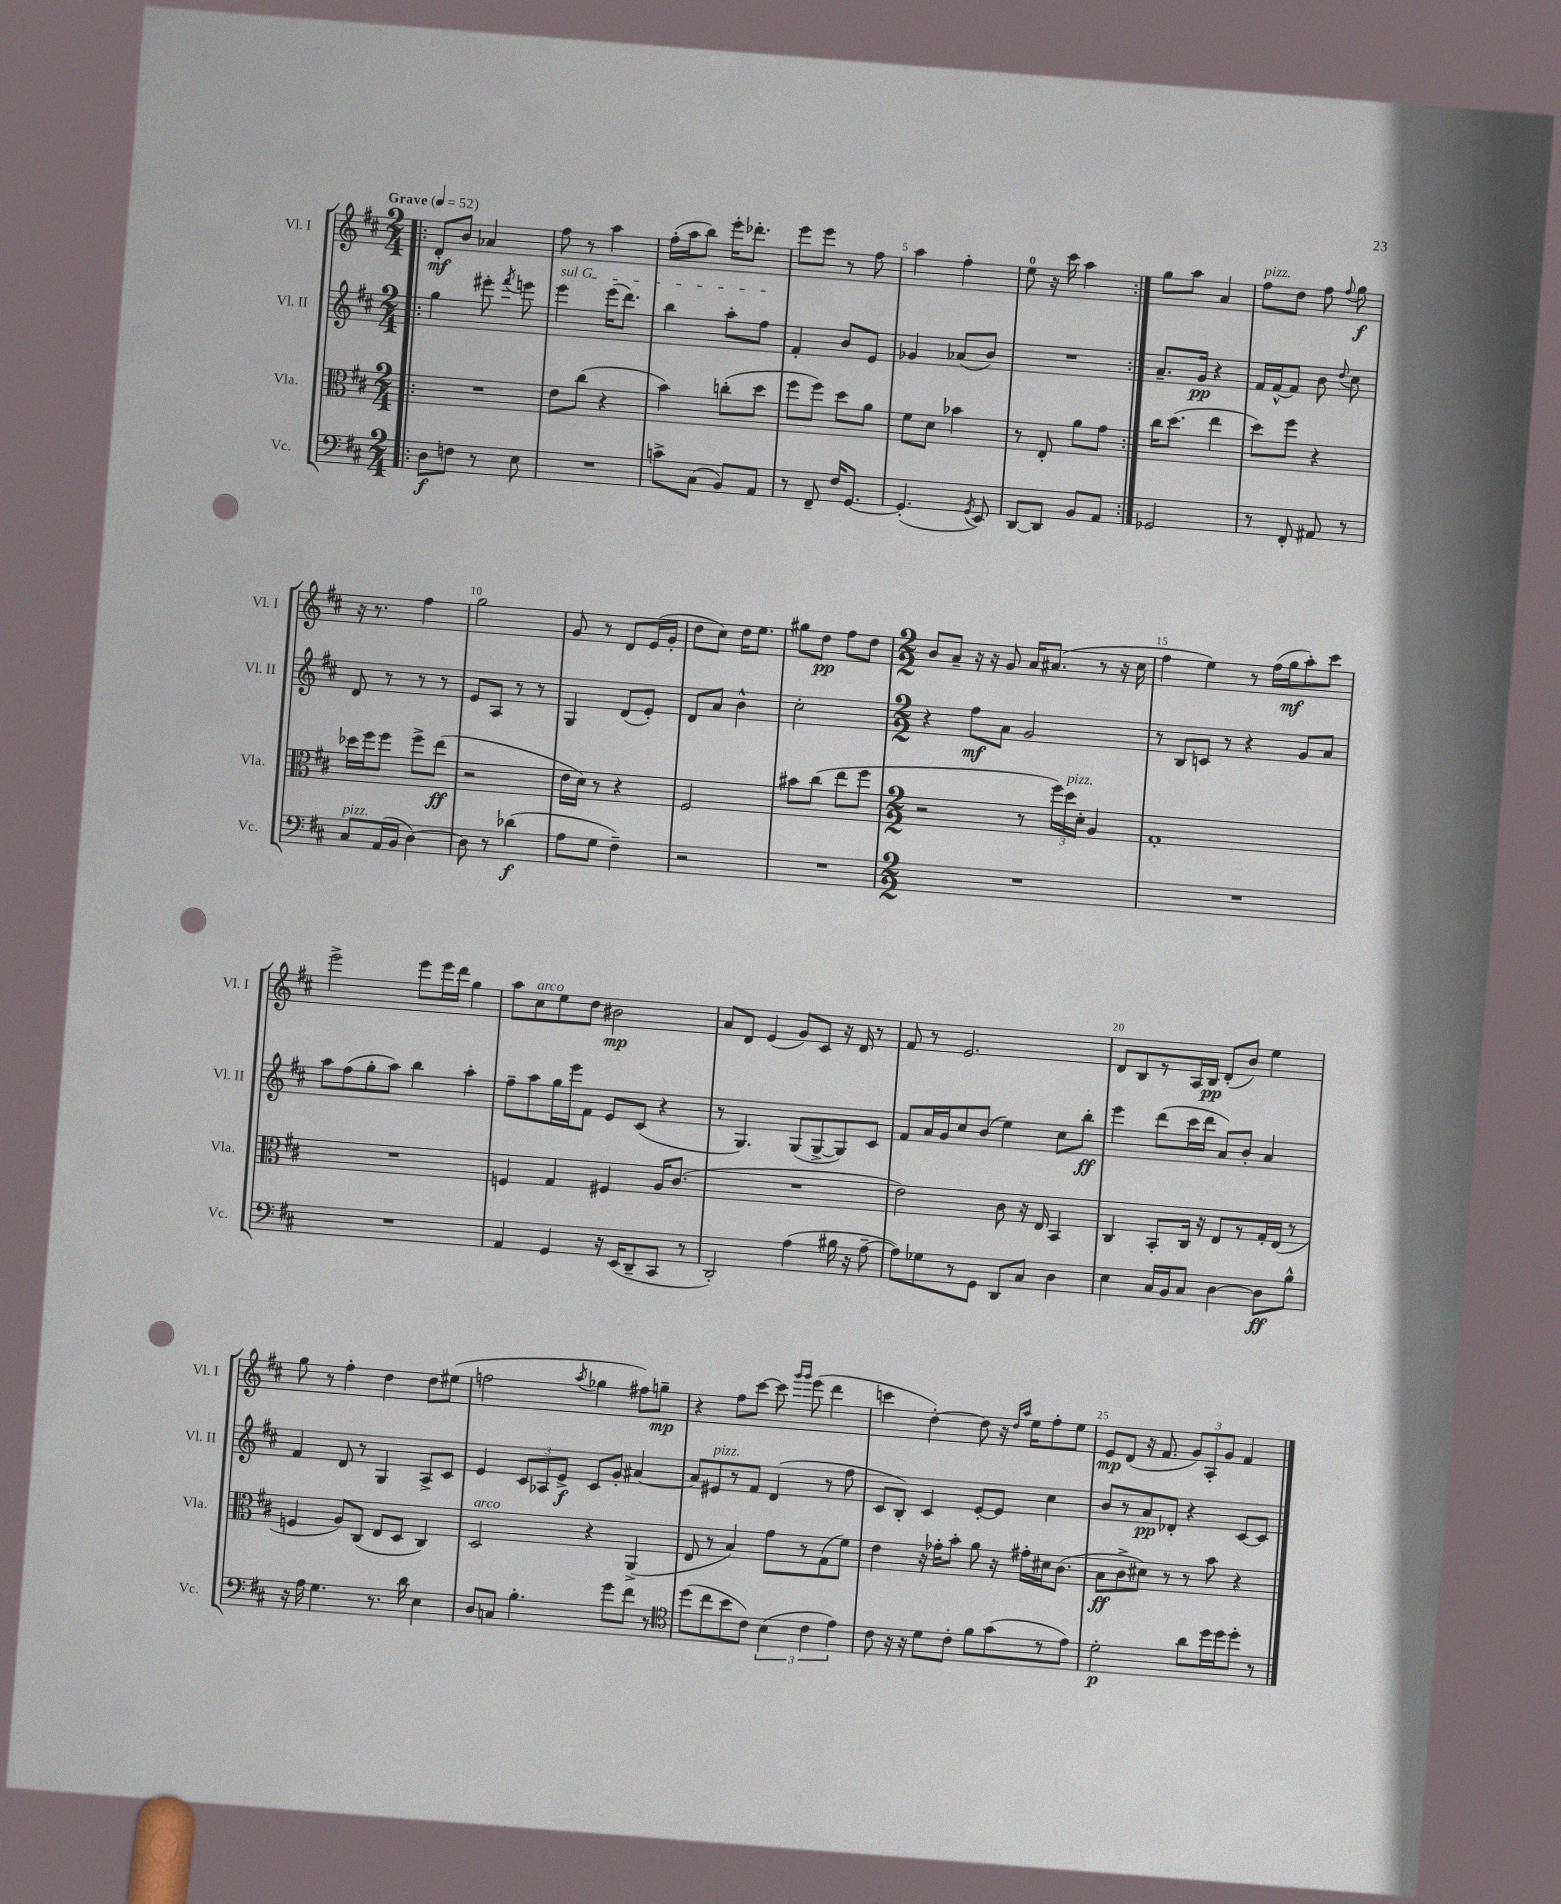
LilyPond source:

<<
\new StaffGroup <<
\new Staff = "s0" \with { instrumentName = "Vl. I" shortInstrumentName = "Vl. I" } {
    \clef treble \key d \major \numericTimeSignature \time 2/4 \tempo "Grave" 4 = 52
    \autoBeamOff \repeat volta 2 { \bar ".|:" d'8[-.\mf b'8] aes'4 |
    fis''8 r8 a''4 |
    fis''16[-.( a''16 b''8]) e'''16[-. des'''8.]-. |
    e'''8[ e'''8] r8 fis''8 |
    a''4 fis''4-. |
    e''8-0 r16 cis'''16 a''4 | }
    g''8[ a''8] a'4 |
    fis''8[^\markup { \italic "pizz." } d''8] fis''8 \appoggiatura { fis''8 } g''8\f |
    r16 r8. fis''4 |
    g''2 |
    g'8 r8 d'8[ e'16( g'16]-. |
    d''8[ cis''8]) d''16[ e''8.] |
    gis''8[ d''8]\pp fis''8[ d''8] |
    \numericTimeSignature \time 2/2 b'8[ a'8]-- r16 r16 g'8 a'16[ ais'8.]( r8 r16 cis''16 |
    fis''4 e''4) r8 fis''16[( g''16\mf a''8-.) cis'''8] |
    e'''2-> e'''8[ e'''16 d'''16] g''4 |
    a''8[ cis''8^\markup { \italic "arco" } e''8 d''8] bis'2\mp |
    a'8[ d'8] e'4( g'8[) cis'8] r16 d'16 r8 |
    fis'8 r8 e'2. |
    d'8[ b8 r8 a16 b16]\pp d'8[-.( b'8]) e''4 |
    g''8 r8 fis''4-. d''4 d''8[ eis''8]( |
    f''2 \acciaccatura { a''8 } ges''4 fis''8[) g''8]--\mp |
    r4 fis''8[ cis'''8]~ cis'''8 \grace { g'''16[ g'''16] } e'''8( d'''4 |
    c'''4 d''4~-.) d''8 r16 \grace { d''16[ a''16] } e''16[ fis''8-. e''8] |
    e'8[\mp d'8]( r16 fis'8. \tuplet 3/2 { g'8[) a8-. g'8] } fis'4 \bar "|." |
}
\new Staff = "s1" \with { instrumentName = "Vl. II" shortInstrumentName = "Vl. II" } {
    \clef treble \key d \major \numericTimeSignature \time 2/4
    \autoBeamOff \repeat volta 2 { \bar ".|:" g''4 eis'''8-. \acciaccatura { fis'''8 } e'''8 |
    \once \override TextSpanner.bound-details.left.text = \markup { \italic "sul G" } e'''4\startTextSpan e'''16[( d'''8.]) |
    b''4 a''8[-. fis''8]\stopTextSpan |
    fis'4-. b'8[ e'8] |
    ges'4 aes'8[( b'8]) |
    R2 | }
    a'8.[-- g'16]\pp r4 |
    fis'16[ fis'16~-^ fis'8] b'8 \appoggiatura { d''8 } cis''8 |
    d'8 r8 r8 r8 |
    e'8[ a8] r8 r8 |
    g4 d'8[( e'8]-.) |
    d'8[ a'8] b'4-^ |
    cis''2-. |
    \numericTimeSignature \time 2/2 r4 fis''8[\mf a'8] g'2 |
    r8 b8[ c'8] r8 r4 g'8[ a'8] |
    a''8[ fis''8( g''8-. a''8]) b''4 a''4-. |
    fis''8[-- a''8 g''16 e'''16 fis'8] e'8[ cis'8]( r4 |
    r8 g4.) g8[( g8~-> g8) cis'8] |
    fis'8[ a'16 g'16 cis''8 b'8]( e''4) cis''8[ b''8]-.\ff |
    e'''4 d'''8[( cis'''16 d'''16] a'8[) b'8]-. a'4 |
    fis'4 d'8 r8 g4 a8[-> cis'8] |
    e'4 \tuplet 3/2 { cis'8[ aes8 e'8]->\f } cis'8[ g'8]-. ais'4~ |
    ais'8[ eis'8^\markup { \italic "pizz." } r8 fis'8] d'4( r8 fis''8 |
    cis'8[ b8]-.) cis'4 e'8[~-. e'8] cis''4 |
    b'8[ r8 a'8\pp des'8]-. r4 cis'8[~ cis'8] \bar "|." |
}
\new Staff = "s2" \with { instrumentName = "Vla." shortInstrumentName = "Vla." } {
    \clef alto \key d \major \numericTimeSignature \time 2/4
    \autoBeamOff \repeat volta 2 { \bar ".|:" R2 |
    e'8[ cis''8]( r4 |
    b'4) c''8[-.( d''8] |
    fis''8[ fis''8]) d''8[ a'8] |
    fis'8[ d'8] bes'4 |
    r8 e8-. a'8[ g'8] | }
    cis''16[ d''8.]( e''4 |
    d''8[) fis''8] r4 |
    des''16[ fis''16 fis''8] fis''8[-> e''8]\ff( |
    r2 |
    e'16[ d'16]) r8 r4 |
    fis2 |
    bis'8[ cis''8]( e''8[ fis''8] |
    \numericTimeSignature \time 2/2 r2 r8 \tuplet 3/2 { fis''16[) d''16^\markup { \italic "pizz." } d'16]-. } a4 |
    g1-. |
    R1 |
    f4 g4 fis4 a16[ cis'8.]( |
    R1 |
    e'2) cis'8 r16 e16 b,4 |
    cis4 b,8[-. cis16] r16 e8[ r8 g16-. e16]( r8 |
    f4 a8[) cis8]( e8[ d8] cis4) |
    d2^\markup { \italic "arco" } r4 a,4->( |
    e8 r8 b4) g'8[ r8 g8( fis'8]) |
    e'4 r16 ges'16[-. b'8]-. a'8 r16 gis'16[-. dis'16 cis'8.]( |
    b8[\ff cis'8-> dis'8]) r8 r8 b'8 r4 \bar "|." |
}
\new Staff = "s3" \with { instrumentName = "Vc." shortInstrumentName = "Vc." } {
    \clef bass \key d \major \numericTimeSignature \time 2/4
    \autoBeamOff \repeat volta 2 { \bar ".|:" d8[\f f8] r8 e8 |
    R2 |
    c'8[-> cis8]( b,8[) a,8] |
    r8 fis,8-- fis16[ g,8.]~ |
    g,4.-.( \acciaccatura { g,8 } e,8) |
    d,8[~ d,8] b,8[ a,8] | }
    ges,2 |
    r8 fis,8-. ais,8 r8 |
    cis8[^\markup { \italic "pizz." } a,16( b,16] d4~) |
    d8 r8 des'4\f( |
    a8[ g8] fis4--) |
    r2 |
    R2 |
    \numericTimeSignature \time 2/2 R1 |
    R1 |
    R1 |
    a,4 g,4 r16 e,16[( d,8-- cis,8] r8 |
    d,2-.) a4( bis16 r16 a8~-- |
    a8[) ges8 r8 g,8] d,8[ cis8] d4 |
    e4 cis16[ b,16 cis8] d4~ d8[\ff b8]-^ |
    r16 a16 g4. r8. d'16 e4 |
    d8[ c8] b4.-. g'8[ fis'8] r8 |
    \clef tenor d''8[( cis''8 b'8 cis'8]) \tuplet 3/2 { b4( cis'4 e'4) } |
    cis'8 r16 r16 d'8[ cis'8]-. fis'8[ g'8( r8 e'8]) |
    d'2-.\p a'8[ d''16 d''16 d''8]-. r8 \bar "|." |
}
>>
>>
\layout { \context { \Score \override BarNumber.break-visibility = ##(#f #t #t) barNumberVisibility = #(every-nth-bar-number-visible 5) } }
